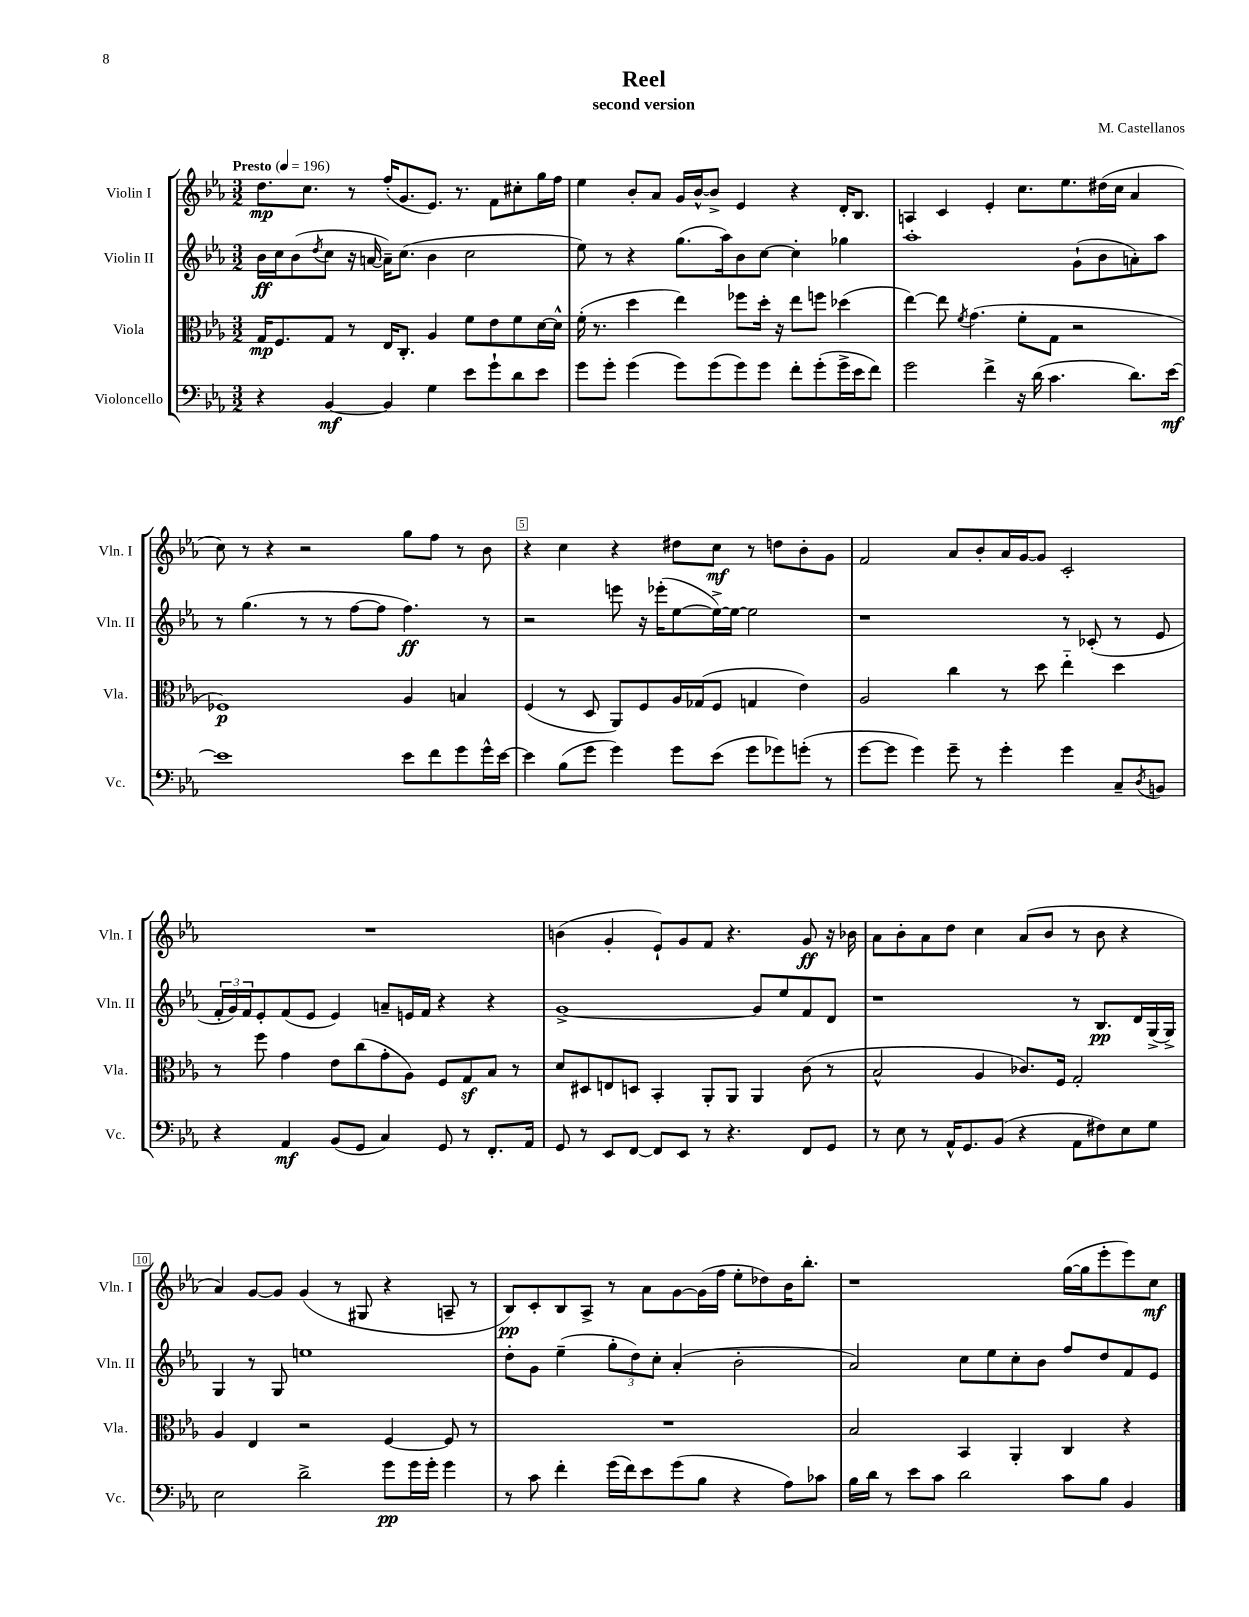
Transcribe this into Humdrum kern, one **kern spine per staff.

**kern	**dynam	**kern	**dynam	**kern	**dynam	**kern	**dynam
*part4	*part4	*part3	*part3	*part2	*part2	*part1	*part1
*staff4	*staff4	*staff3	*staff3	*staff2	*staff2	*staff1	*staff1
*I"Violoncello	*	*I"Viola	*	*I"Violin II	*	*I"Violin I	*
*I'Vc.	*	*I'Vla.	*	*I'Vln. II	*	*I'Vln. I	*
*clefF4	*	*clefC3	*	*clefG2	*	*clefG2	*
*k[b-e-a-]	*	*k[b-e-a-]	*	*k[b-e-a-]	*	*k[b-e-a-]	*
*M3/2	*	*M3/2	*	*M3/2	*	*M3/2	*
*MM196	*	*MM196	*	*MM196	*	*MM196	*
=1	=1	=1	=1	=1	=1	=1	=1
!	!	!	!	!	!	!LO:TX:a:B:t=Presto	!
4r	.	16G/KL	mp	16b-\LL	ff	8.dd\L	mp
.	.	8.F/	.	16cc\J	.	.	.
.	.	.	.	(8b-\	.	.	.
.	.	.	.	.	.	8.cc\J	.
.	.	.	.	8qdd/	.	.	.
[4BB-/	mf	8G/J	.	8cc\J	.	.	.
.	.	8r	.	16r	.	8r	.
.	.	.	.	[16an/	.	.	.
4BB-/]	.	16E-/KL	.	16a~\KL])	.	(16ff'/KL	.
.	.	8.C'/J	.	(8.cc\J	.	8.g/	.
4G\	.	4A-/	.	4b-\	.	8.e-/J)	.
.	.	.	.	.	.	8.r	.
8e-\L	.	8f\L	.	2cc\	.	.	.
8g`\	.	8e-\	.	.	.	8f\L	.
8d\	.	8f\	.	.	.	8cc#X'\	.
8e-\J	.	[16d\L	.	.	.	16gg\L	.
.	.	16d^^\JJ]	.	.	.	16ff\JJ	.
=2	=2	=2	=2	=2	=2	=2	=2
8g\L	.	(16f'\	.	8ee-\)	.	4ee-\	.
.	.	8.r	.	.	.	.	.
8g'\J	.	.	.	8r	.	.	.
(4g\	.	4dd\	.	4r	.	8b-'/L	.
.	.	.	.	.	.	8a-/J	.
8g\L)	.	4ee-\)	.	(8.gg\L	.	16g/LL	.
.	.	.	.	.	.	[16b-^^/J	.
(8g\	.	.	.	.	.	8b-^/J]	.
.	.	.	.	16aa-\k)	.	.	.
8g\)	.	8ff-X\L	.	8b-\	.	4e-/	.
8g\J	.	16dd'\Jk	.	[8cc\J	.	.	.
.	.	16r	.	.	.	.	.
8f'\L	.	8ee-\L	.	4cc'\]	.	4r	.
(8g'\	.	8ffn\J	.	.	.	.	.
16g^\L	.	(4dd-X\	.	4gg-X\	.	16d'/KL	.
16e-\J	.	.	.	.	.	8.B-/J	.
8f\J)	.	.	.	.	.	.	.
=3	=3	=3	=3	=3	=3	=3	=3
2g\	.	[4ee-\)	.	1aa-'	.	4An/	.
.	.	8ee-\]	.	.	.	4c/	.
.	.	8qf/	.	.	.	.	.
.	.	(4.g\	.	.	.	.	.
4f^\	.	.	.	.	.	4e-'/	.
16r	.	8f'\L	.	.	.	8.cc\L	.
(16d\	.	.	.	.	.	.	.
4.c\	.	8G\J	.	.	.	.	.
.	.	.	.	.	.	8.ee-\	.
.	.	2r	.	(8g`\L	.	.	.
.	.	.	.	8b-\	.	(16dd#X\L	.
.	.	.	.	.	.	16cc\JJ	.
8.d\L)	.	.	.	8an'\)	.	4a-/	.
.	.	.	.	8aa-\J	.	.	.
[16e-\Jk	mf	.	.	.	.	.	.
!!LO:LB:g=z
=4	=4	=4	=4	=4	=4	=4	=4
1e-]	.	1F-X)	p	8r	.	8cc\)	.
.	.	.	.	(4.gg\	.	8r	.
.	.	.	.	.	.	4r	.
.	.	.	.	8r	.	2r	.
.	.	.	.	8r	.	.	.
.	.	.	.	[8ff\L	.	.	.
.	.	.	.	8ff\J]	.	.	.
8e-\L	.	4A-/	.	4.ff\)	ff	8gg\L	.
8f\	.	.	.	.	.	8ff\J	.
8g\	.	4Bn/	.	.	.	8r	.
16g^^\L	.	.	.	8r	.	8b-\	.
[16e-\JJ	.	.	.	.	.	.	.
=5	=5	=5	=5	=5	=5	=5	=5
4e-\]	.	(4F/	.	2r	.	4r	.
(8B-\L	.	8r	.	.	.	4cc\	.
8g\J	.	8D/	.	.	.	.	.
4g\)	.	8AA-/L)	.	8eeen\	.	4r	.
.	.	8F/	.	16r	.	.	.
.	.	.	.	(16eee-X'\KL	.	.	.
8g\L	.	16A-/L	.	[8ee-\	.	8dd#X\L	.
.	.	(16G-X/J	.	.	.	.	.
(8e-\J	.	8F/J	.	16ee-^\L_)	.	8cc\J	mf
.	.	.	.	16ee-\JJ_	.	.	.
8g\L	.	4Gn/	.	2ee-\]	.	8r	.
8g-X\)	.	.	.	.	.	8ddn\L	.
(8gn'\J	.	4e-\)	.	.	.	8b-'\	.
8r	.	.	.	.	.	8g\J	.
=6	=6	=6	=6	=6	=6	=6	=6
[8g\L	.	2A-/	.	1r	.	2f/	.
8g\J]	.	.	.	.	.	.	.
4g\)	.	.	.	.	.	.	.
8g~\	.	4cc\	.	.	.	8a-/L	.
8r	.	.	.	.	.	8b-'/	.
4g'\	.	8r	.	.	.	16a-/L	.
.	.	.	.	.	.	[16g/J	.
.	.	8dd\	.	.	.	8g/J]	.
4g\	.	4ee-\	.	8r	.	2c'/	.
.	.	.	.	(8c-X'/	.	.	.
8C~/L	.	4dd\	.	8r	.	.	.
8qD/	.	.	.	.	.	.	.
8BBn/J	.	.	.	8e-/	.	.	.
!!LO:LB:g=z
=7	=7	=7	=7	=7	=7	=7	=7
4r	.	8r	.	24f'/LL	.	1.r	.
.	.	.	.	24g/)	.	.	.
.	.	.	.	24f/J	.	.	.
.	.	8ff\	.	8e-'/	.	.	.
4AA-/	mf	4g\	.	(8f/	.	.	.
.	.	.	.	8e-/J	.	.	.
(8BB-/L	.	8e-\L	.	4e-/)	.	.	.
8GG/J	.	(8cc\	.	.	.	.	.
4C/)	.	8g'\	.	8an~/L	.	.	.
.	.	8A-\J)	.	16en/L	.	.	.
.	.	.	.	16f/JJ	.	.	.
8GG/	.	8F/L	.	4r	.	.	.
8r	.	8Gz/	.	.	.	.	.
8.FF'/L	.	8B-/J	.	4r	.	.	.
.	.	8r	.	.	.	.	.
16AA-/Jk	.	.	.	.	.	.	.
=8	=8	=8	=8	=8	=8	=8	=8
8GG/	.	8d/L	.	[1g^	.	(4bn\	.
8r	.	8D#X/	.	.	.	.	.
8EE-/L	.	8En/	.	.	.	4g'/	.
[8FF/J	.	8Dn/J	.	.	.	.	.
8FF/L]	.	4BB-'/	.	.	.	8e-`/L)	.
8EE-/J	.	.	.	.	.	8g/	.
8r	.	8AA-'/L	.	.	.	8f/J	.
4.r	.	8AA-/J	.	.	.	4.r	.
.	.	4AA-/	.	8g/L]	.	.	.
.	.	.	.	8ee-/	.	.	.
8FF/L	.	(8c\	.	8f/	.	8g/	ff
8GG/J	.	8r	.	8d/J	.	16r	.
.	.	.	.	.	.	16b-X\	.
=9	=9	=9	=9	=9	=9	=9	=9
8r	.	2B-^^/	.	1r	.	8a-\L	.
8E-\	.	.	.	.	.	8b-'\	.
8r	.	.	.	.	.	8a-\	.
16AA-^^/KL	.	.	.	.	.	8dd\J	.
8.GG/	.	.	.	.	.	.	.
.	.	4A-/	.	.	.	4cc\	.
(8BB-/J	.	.	.	.	.	.	.
4r	.	8.c-X/L)	.	.	.	(8a-/L	.
.	.	.	.	.	.	8b-/J	.
.	.	16F/Jk	.	.	.	.	.
8AA-\L	.	2G'/	.	8r	.	8r	.
8F#X\)	.	.	.	8.B-/L	pp	8b-\	.
8E-\	.	.	.	.	.	4r	.
.	.	.	.	16d/L	.	.	.
8G\J	.	.	.	(16G^/	.	.	.
.	.	.	.	16G^/JJ)	.	.	.
!!LO:LB:g=z
=10	=10	=10	=10	=10	=10	=10	=10
2E-\	.	4A-/	.	4G/	.	4a-/)	.
.	.	4E-/	.	8r	.	[8g/L	.
.	.	.	.	8G/	.	8g/J]	.
2d^\	.	2r	.	1een	.	(4g/	.
.	.	.	.	.	.	8r	.
.	.	.	.	.	.	8G#X/	.
8g\L	pp	[4F/	.	.	.	4r	.
16g\L	.	.	.	.	.	.	.
16g'\JJ	.	.	.	.	.	.	.
4g\	.	8F/]	.	.	.	8An~/	.
.	.	8r	.	.	.	8r	.
=11	=11	=11	=11	=11	=11	=11	=11
8r	.	1.r	.	8dd'\L	.	8B-/L)	pp
8c\	.	.	.	8g\J	.	8c'/	.
4f'\	.	.	.	(4ee-~\	.	8B-/	.
.	.	.	.	.	.	8A-^/J	.
(16g\LL	.	.	.	12gg'\L	.	8r	.
16f\J)	.	.	.	.	.	.	.
.	.	.	.	12dd\)	.	.	.
8e-\	.	.	.	.	.	8a-\L	.
.	.	.	.	12cc'\J	.	.	.
(8g\	.	.	.	(4a-'/	.	[8g\	.
8B-\J	.	.	.	.	.	(16g\L]	.
.	.	.	.	.	.	16ff\JJ	.
4r	.	.	.	2b-'\	.	8ee-'\L	.
.	.	.	.	.	.	8dd-X\)	.
8A-\L)	.	.	.	.	.	16b-\K	.
.	.	.	.	.	.	8.bb-'\J	.
8c-X\J	.	.	.	.	.	.	.
=12	=12	=12	=12	=12	=12	=12	=12
16B-\LL	.	2B-/	.	2a-/)	.	1r	.
16d\JJ	.	.	.	.	.	.	.
8r	.	.	.	.	.	.	.
8e-\L	.	.	.	.	.	.	.
8c\J	.	.	.	.	.	.	.
2d\	.	4BB-/	.	8cc\L	.	.	.
.	.	.	.	8ee-\	.	.	.
.	.	4AA-'/	.	8cc'\	.	.	.
.	.	.	.	8b-\J	.	.	.
8c\L	.	4C/	.	8ff/L	.	([16gg\LL	.
.	.	.	.	.	.	16gg\J]	.
8B-\J	.	.	.	8dd/	.	8eee-'\	.
4BB-/	.	4r	.	8f/	.	8eee-\)	.
.	.	.	.	8e-/J	.	8cc\J	mf
==	==	==	==	==	==	==	==
*-	*-	*-	*-	*-	*-	*-	*-
